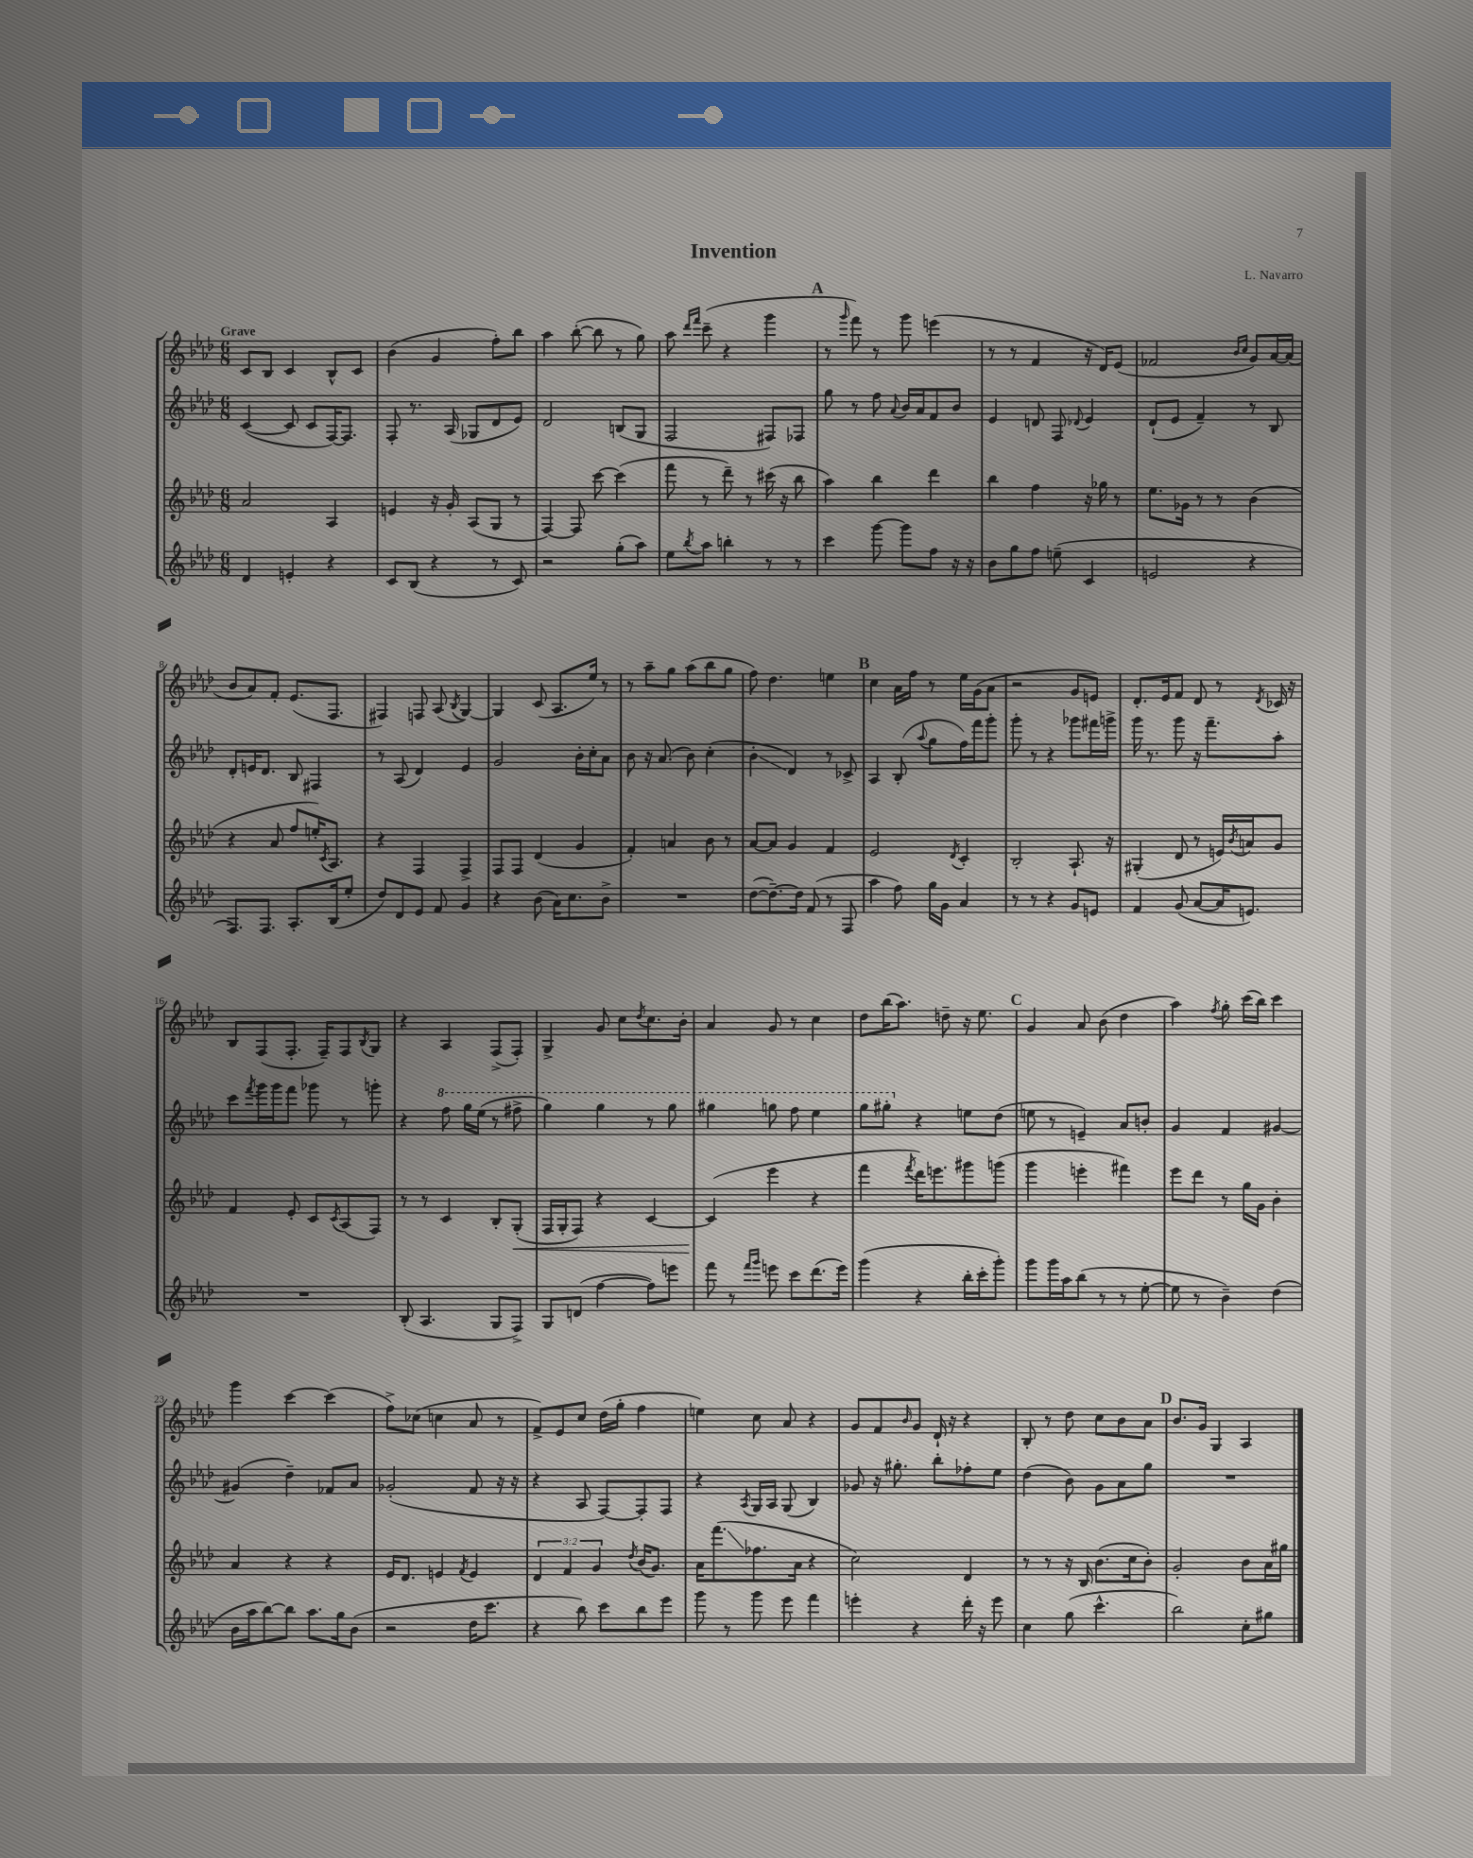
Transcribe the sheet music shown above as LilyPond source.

\header { title = "Invention" composer = "L. Navarro" }
<<
\new StaffGroup <<
\new Staff = "s0" {
    \clef treble \key aes \major \numericTimeSignature \time 6/8 \tempo "Grave"
    c'8 bes8 c'4 bes8-^ c'8 |
    bes'4( g'4 f''8-.) bes''8 |
    aes''4 bes''8~-.( bes''8 r8 g''8) |
    aes''8 \grace { des'''16 f'''16 } c'''8--( r4 g'''4 |
    \mark \markup { \bold "A" } r8 \grace { g'''16 } f'''8) r8 g'''8 e'''4( |
    r8 r8 f'4 r16 des'16) ees'8( |
    fes'2 \grace { bes'16 c''16 } g'8) aes'16~ aes'16( |
    bes'8 aes'8) f'8-. ees'8.( f8. |
    fis4) f8 aes8( \acciaccatura { bes8 } g4~) |
    g4 c'8( aes8. ees''16) r8 |
    r8 aes''8-- g''8 aes''8( bes''8 g''8 |
    f''8) des''4. e''4 |
    \mark \markup { \bold "B" } c''4 aes'16 f''16 r8 ees''16 g'16( aes'8 |
    r2 g'8 e'8) |
    des'8.-. ees'16 f'8 des'8 r8 \acciaccatura { des'8 } ces'16 r16 |
    bes8 f8( f8.-. f16--) f8 \acciaccatura { bes8 } g8 |
    r4 aes4 f8->( f8-.) |
    g4-> g'8 c''8 \acciaccatura { des''8 } c''8. bes'16-. |
    aes'4 g'8 r8 c''4 |
    des''8 bes''16( aes''8.) d''8-- r16 ees''8. |
    \mark \markup { \bold "C" } g'4 aes'8 bes'8( des''4 |
    aes''4) \acciaccatura { f''8 } g''8-. c'''16( bes''16) c'''4 |
    g'''4 c'''4~ c'''4( |
    f''8->) ces''8( c''4 aes'8 r8 |
    f'8->) ees'8 c''8 des''16( g''16-. f''4 |
    e''4) c''8 aes'8 r4 |
    g'8 f'8 \grace { bes'16 } g'8 des'16-! r16 r4 |
    bes8-. r8 des''8 c''8 bes'8 aes'8 |
    \mark \markup { \bold "D" } bes'8. g'16 g4 aes4 \bar "|." |
}
\new Staff = "s1" {
    \clef treble \key aes \major \numericTimeSignature \time 6/8
    c'4~( c'8 c'8 f16~) f8. |
    f8-. r8. aes16( ges8 des'8 ees'8) |
    des'2 b8( g8 |
    f2 fis8) fes8 |
    \mark \markup { \bold "A" } g''8 r8 f''8 \appoggiatura { aes'8 } bes'16 aes'16 f'8 bes'8 |
    ees'4 d'8 f8 \appoggiatura { des'8 } ees'4 |
    des'8-!( ees'8 f'4--) r8 bes8 |
    des'8-. e'16 des'8. bes8 fis4 |
    r8 aes8( des'4) ees'4 |
    g'2 bes'16-. c''16-. aes'8 |
    bes'8 r16 aes'8.( bes'8) c''4-.( |
    bes'4-.\glissando des'4) r8 ces'8-> |
    \mark \markup { \bold "B" } aes4 bes8-.( \appoggiatura { aes''8 } g''8 f''16) f'''16 g'''8-. |
    g'''8-. r8 r4 ges'''8 fis'''16 g'''16-> |
    g'''16 r8. g'''8 r16 f'''8.-- aes''8-. |
    c'''8 \acciaccatura { f'''8 } g'''16 g'''16 f'''8 ges'''8 r8 g'''8-. |
    r4 \ottava #1 f'''8 g'''16 ees'''16( r8 fis'''8-> |
    g'''4) g'''4 r8 g'''8 |
    gis'''4 g'''8 f'''8 ees'''4 |
    g'''8 gis'''8-. \ottava #0 r4 e''8 des''8( |
    \mark \markup { \bold "C" } e''8 r8 e'4--) aes'8 b'8-. |
    g'4 f'4 gis'4~ |
    gis'4( des''4--) fes'8 aes'8 |
    ges'2-.( f'8 r16 r16 |
    r4 aes8 f8~) f8-. f8 |
    r4 \acciaccatura { aes8 } g16 aes16 g8( bes4) |
    ges'8 r16 gis''8.-. bes''8-. fes''8-. ees''8 |
    des''4( bes'8) g'8 aes'8 g''8 |
    \mark \markup { \bold "D" } R2. \bar "|." |
}
\new Staff = "s2" {
    \clef treble \key aes \major \numericTimeSignature \time 6/8 \override Staff.TupletNumber.text = #tuplet-number::calc-fraction-text
    aes'2 aes4 |
    e'4 r16 g'16-. aes8( g8 r8 |
    f4~) f8 c'''8~ c'''4( |
    f'''8 r8 des'''8--) r8 cis'''16( r16 bes''8 |
    \mark \markup { \bold "A" } aes''4) bes''4 des'''4 |
    bes''4 f''4 r16 ges''16 r8 |
    ees''8. ges'16 r8 r8 bes'4( |
    r4 aes'8 f''8 e''16-.) \acciaccatura { c'8 } aes8. |
    r4 f4 f4-> |
    f8 f8 des'4( g'4 |
    f'4-.) a'4 bes'8 r8 |
    aes'8~ aes'8 g'4 f'4 |
    \mark \markup { \bold "B" } ees'2 \acciaccatura { des'8 } c'4-. |
    bes2-. aes8.-! r16 |
    gis4-.( des'8 r8 e'16) \acciaccatura { bes'8 } a'16 g'8 |
    f'4 ees'8-. c'8 \acciaccatura { c'8 } aes8( f8) |
    r8 r8 c'4 bes8-. g8-.\<( |
    f16 g16-. f8) r4 c'4~ |
    c'4\!( ees'''4 r4 |
    f'''4 \acciaccatura { f'''8 } des'''16) e'''8. gis'''8 g'''8( |
    \mark \markup { \bold "C" } g'''4 e'''4-. fis'''4) |
    ees'''8 des'''8 r8 g''16 g'16 bes'4-. |
    aes'4 r4 r4 |
    ees'16 des'8. e'4 \acciaccatura { f'8 } e'4 |
    \tuplet 3/2 { des'4 f'4 g'4 } \acciaccatura { des''8 } bes'16( g'8.) |
    aes'16 f'''8.\glissando( fes''8. aes'16 r4 |
    c''2) des'4 |
    r8 r8 r16 bes16 bes'8.( c''16 bes'8-.) |
    \mark \markup { \bold "D" } g'2-. bes'8 aes'16 gis''16 \bar "|." |
}
\new Staff = "s3" {
    \clef treble \key aes \major \numericTimeSignature \time 6/8
    des'4 e'4-. r4 |
    c'8 bes8( r4 r8 c'8) |
    r2 g''8-.( aes''8) |
    ees''8 \acciaccatura { bes''8 } aes''8 b''4-. r8 r8 |
    \mark \markup { \bold "A" } c'''4 g'''8~ g'''8 f''8 r16 r16 |
    bes'8 g''8 f''8 e''8--( c'4 |
    e'2 r4 |
    f8.) f8. aes8.-. bes16( ees''8-. |
    des''8) des'8 ees'8 f'8 g'4 |
    r4 bes'8( aes'16) c''8. bes'8-> |
    R2. |
    des''8~( des''8.~--) des''16 f'8( r8 f8 |
    \mark \markup { \bold "B" } aes''4 f''8) g''16 g'16 aes'4 |
    r8 r8 r4 g'8 e'8 |
    f'4 g'8( aes'8~ aes'16 e'8.) |
    R2. |
    bes8-.( aes4. g8 f8->) |
    g8 d'8( f''4~ f''8) e'''8 |
    f'''8 r8 \grace { f'''16 g'''16 } e'''8 c'''8 des'''8.( e'''16) |
    g'''4( r4 bes''16-. c'''16-. g'''8-.) |
    \mark \markup { \bold "C" } g'''8 g'''16 aes''16 bes''8( r8 r8 ees''8~-. |
    ees''8 r8 bes'4--) des''4( |
    bes'16 aes''16 bes''8~) bes''8 aes''8. g''16 bes'8( |
    r2 des''16 c'''8. |
    r4 bes''8) c'''8 bes''8 ees'''8 |
    g'''8 r8 g'''8 ees'''8 f'''4 |
    e'''4-. r4 des'''16-. r16 e'''8 |
    c''4 g''8( c'''4.-^ |
    \mark \markup { \bold "D" } bes''2) c''8-. gis''8 \bar "|." |
}
>>
>>
